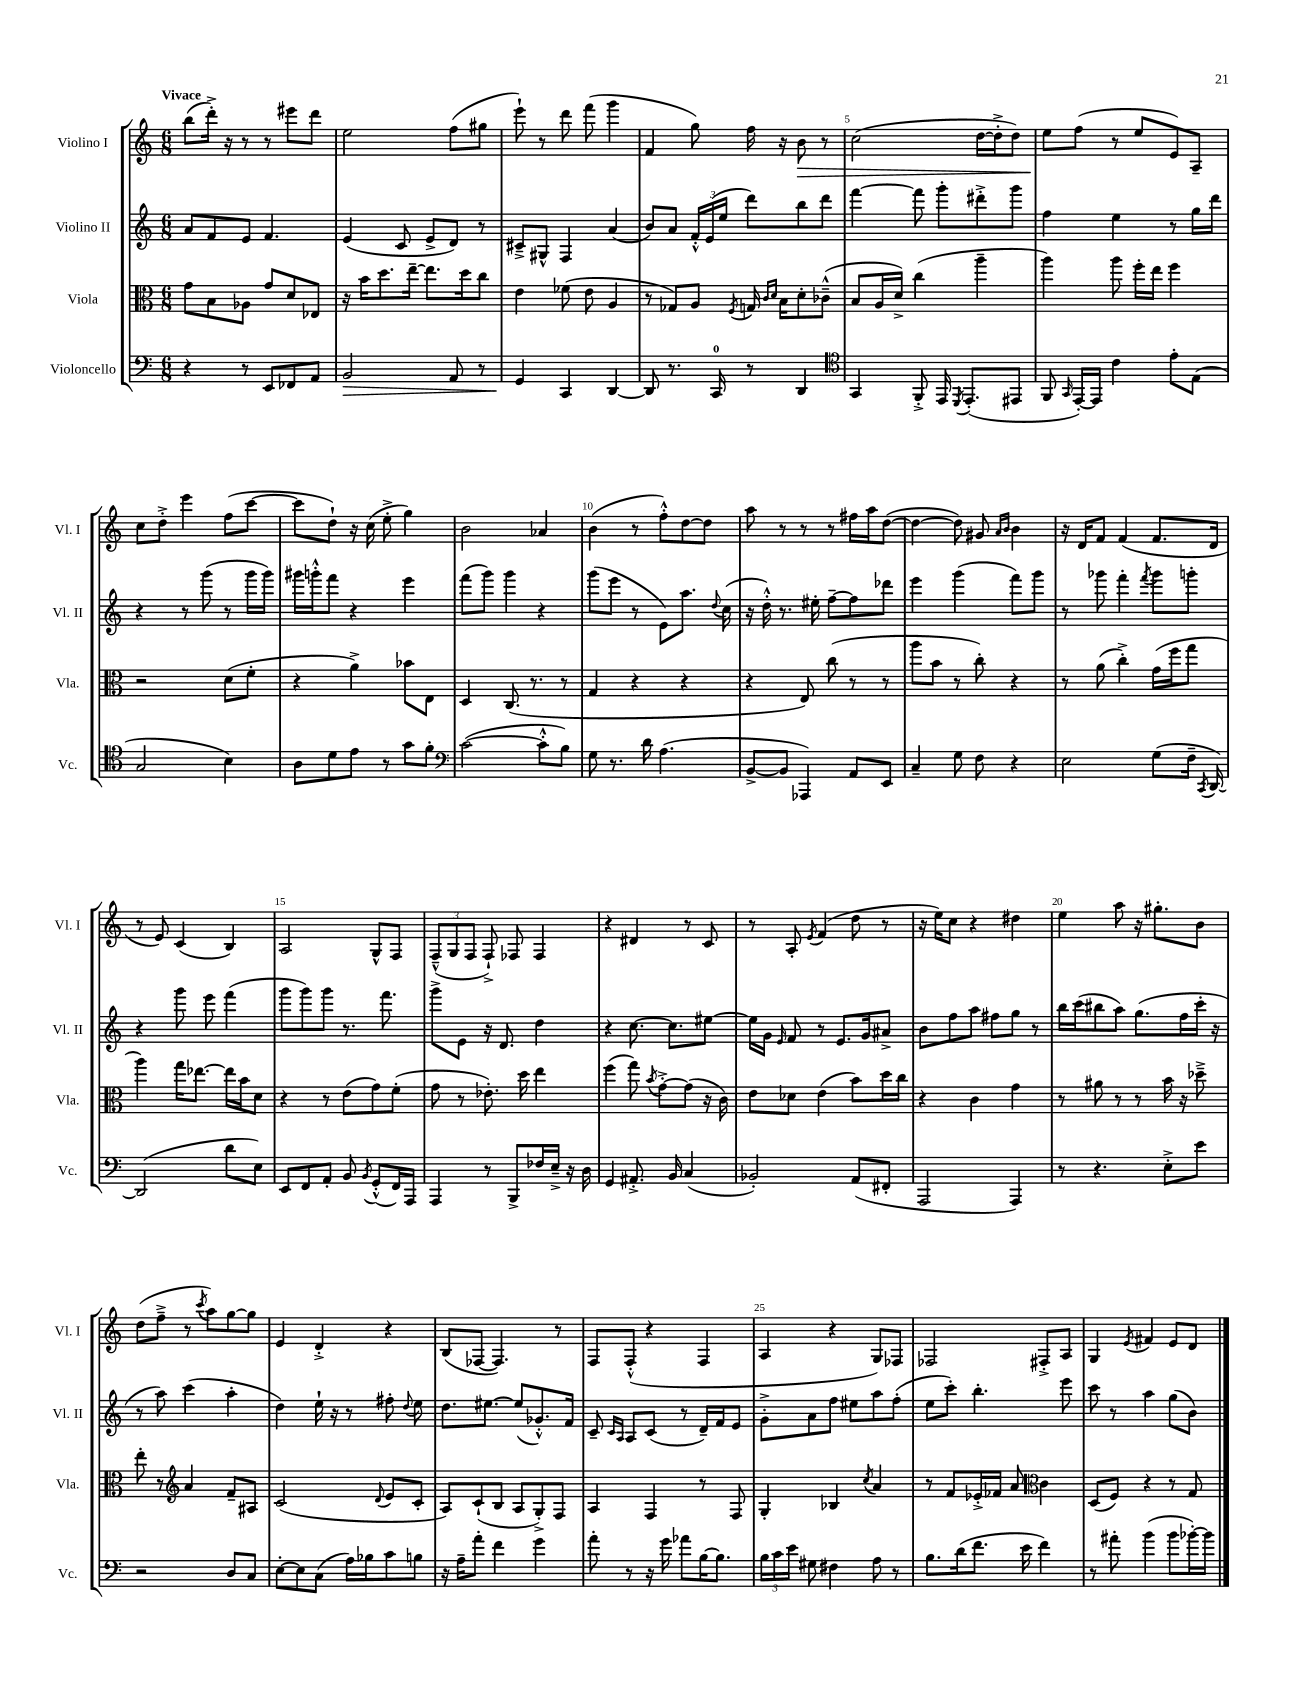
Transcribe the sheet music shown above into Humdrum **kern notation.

**kern	**kern	**kern	**kern
*staff4	*staff3	*staff2	*staff1
*clefF4	*clefC3	*clefG2	*clefG2
*k[]	*k[]	*k[]	*k[]
*M6/8	*M6/8	*M6/8	*M6/8
4r	8g\L	8a/L	(8bb\L
.	8B\	8f/	16ddd'^\Jk)
.	.	.	16r
8r	8A-\J	8e/J	8r
8EE/L	8g/L	4.f/	8r
8FF-/	8d/	.	8eee#\L
8AA/J	8E-/J	.	8ddd\J
=	=	=	=
2BB/	16r	(4e/	2ee\
.	16b\LK	.	.
.	8.dd\	.	.
.	.	8c/	.
.	[16ee~\Jk	.	.
.	8.ee\]L	8e^/L	.
8AA/	.	8d/J)	(8ff\L
.	16dd\k	.	.
8r	8cc\J	8r	8gg#\J
=	=	=	=
4GG/	4e\	8c#~^/L	8eee`\)
.	.	8G#^^/J	8r
4CC/	(8f-\	4F/	8ddd\
.	8e\	.	(8fff\
[4DD/	4A/	(4a/	4ggg\
=	=	=	=
8DD/]	8r	8b/L)	4f/
8.r	8G-/L)	8a/J	.
.	8A/J	24f'^^/LL	8gg\)
.	.	(24e/	.
16CC/	.	.	.
.	.	24ee/JJ	.
.	8qF/	.	.
8r	16G/	8ddd\L)	16ff\
.	16qqc/LL	.	.
.	16qqd/JJ	.	.
.	16B\LK	.	16r
4DD/	8d'\	8bb\	8b\
.	(8c-~^^\J	8ddd\J	8r
=	=	=	=
*clefC4	*	*	*
4GG/	8B/L	[4fff\	(2cc\
.	16A/L	.	.
.	16d^/JJ)	.	.
8FF'^/	(4cc\	8fff\]	.
16EE/	.	8ggg'\L	.
8qDD/	.	.	.
(8.EE'/L	.	.	.
.	4aa~\	8ddd#'^\	[16dd\LL
.	.	.	16dd'^\]J
8EE#/J	.	8ggg\J	8dd\J)
=	=	=	=
8FF/	4aa\)	4ff\	8ee\L
16qqGG/	.	.	.
[16EE'/LL)	.	.	(8ff\J
16EE/]JJ	.	.	.
4c\	8aa\	4ee\	8r
.	16ff'\LL	.	8ee/L
.	16ee\JJ	.	.
8e'\L	4ff\	8r	8e/)
(8E\J	.	16gg\LL	8A~/J
.	.	16ddd\JJ	.
=	=	=	=
2G/	2r	4r	8cc\L
.	.	.	8dd'^\J
.	.	8r	4eee\
.	.	(8ggg\	.
4B\)	(8d\L	8r	(8ff\L
.	8f'\J	16ggg\LL	[8ccc\J
.	.	16ggg\JJ)	.
=	=	=	=
8A\L	4r	16ggg#\LL	8ccc\]L
.	.	16ggg'^^\J	.
8d\	.	8fff\J	8dd`\J)
8e\J	4a^\)	4r	16r
.	.	.	(16cc\
8r	.	.	8ee'^\
8g\L	8b-\L	4eee\	4gg\)
8f'\J	8E\J	.	.
=	=	=	=
*clefF4	*	*	*
([2c\	4D/	(8fff\L	2b\
.	.	8ggg\J)	.
.	(8.C/	4ggg\	.
.	8.r	.	.
8c'^^\]L	.	4r	4a-/
8B\J)	8r	.	.
=	=	=	=
8G\	4G/	(8ggg\L	(4b\
8.r	.	8eee\J	.
.	4r	8r	8r
16d\	.	.	.
(4.A\	.	8e\L)	8ff'^^\L)
.	4r	8.aa\J	[8dd\
.	.	.	8dd\]J
.	.	8qqdd/	.
.	.	(16cc\	.
=	=	=	=
[8BB^/L	4r	16r	8aa\
.	.	16dd'^^\)	.
8BB/]J	.	8.r	8r
4AAA-/)	8E/)	.	8r
.	.	16ee#'\	.
.	(8cc\	[8ff~\L	8r
8AA/L	8r	8ff\]	16ff#\LL
.	.	.	16aa\J
8EE/J	8r	8ddd-\J	([8dd\J
=	=	=	=
4C~/	8aa\L	4eee\	4dd\_
.	8b\J	.	.
8G\	8r	(4ggg\	8dd\])
8F\	8cc'\)	.	8g#/
.	.	.	16qqa/LL
.	.	.	16qqb/JJ
4r	4r	8fff\L)	4b\
.	.	8ggg\J	.
=	=	=	=
2E\	8r	8r	16r
.	.	.	16d/LK
.	(8a\	8ggg-\	8f/J
.	4cc'^\)	4fff'\	(4f/
.	.	8qfff/	.
(8G\L	(16g\LL	8ggg-\L	8.f/L
.	16ff\J	.	.
16F~\Jk	8gg\J	8ggg'\J	.
8qCC/	.	.	.
[16DD/)	.	.	16d/Jk
=	=	=	=
(2DD/]	4aa\)	4r	8r
.	.	.	8e/)
.	16gg\LK	8ggg\	(4c/
.	[8.ee-\J	.	.
.	.	8eee\	.
8d\L	16ee-\]LL	(4fff\	4B/)
.	16b\J	.	.
8E\J)	8d\J	.	.
=	=	=	=
8EE/L	4r	8ggg\L	2A/
8FF/	.	8ggg\)	.
8AA'/J	8r	8ggg\J	.
8BB/	(8e\L	8.r	.
8qBB/	.	.	.
(8GG'^^/L	8g\)	.	8G^^/L
.	.	8.fff\	.
16FF/L)	(8f'\J	.	8F/J
16AAA/JJ	.	.	.
=	=	=	=
4AAA/	8g\	8ggg^\L	(12F~^^/L
.	.	.	12G/
.	8r	8e\J	.
.	.	.	12F/J
8r	8.e-'\)	16r	8F`^/)
.	.	8.d/	.
8BBB^/L	.	.	8F-/
.	16dd\	.	.
16F-/L	4ee\	4dd\	4F-/
16E~^/JJ	.	.	.
16r	.	.	.
16D\	.	.	.
=	=	=	=
4GG/	(4ff\	4r	4r
8.AA#'^/	8gg\)	[8.cc\	4d#/
.	8qb/	.	.
.	[8g'^\L	.	.
16BB/	.	8.cc\]L	.
(4C/	(8g\]J	.	8r
.	16r	[8ee#\J	8c/
.	16c\)	.	.
=	=	=	=
2BB-'/)	8e\L	16ee#\]LL	8r
.	.	16g\JJ	.
.	.	16qqe/	.
.	8d-\J	8f/	8A'/
.	.	.	8qe/
.	(4e\	8r	(4f/
.	.	8.e/L	.
(8AA/L	8b\L)	.	8dd\
.	.	16g/k	.
8FF#'/J	16dd\L	8a#^/J	8r
.	16cc\JJ	.	.
=	=	=	=
2AAA/	4r	8b\L	16r
.	.	.	16ee\LK)
.	.	8ff\	8cc\J
.	4c\	8aa\J	4r
.	.	8ff#\L	.
4AAA/)	4g\	8gg\J	4dd#\
.	.	8r	.
=	=	=	=
8r	8r	16bb\LL	4ee\
.	.	(16ccc\J	.
4.r	8a#\	8bb#\	.
.	8r	8aa\J)	8aa\
.	8r	(8.gg\L	16r
.	.	.	8.gg#'\L
8E'^\L	16b\	.	.
.	16r	16ff\L	.
8e\J	8dd-~^\	16ccc'\JJ	8b\J
.	.	16r	.
=	=	=	=
2r	8ee'\	8r	(8dd\L
.	8r	8aa\)	8ff~^\J
*	*clefG2	*	*
.	4a/	(4ccc\	8r
.	.	.	8qccc/
.	.	.	8aa\L)
8D/L	8f~/L	4aa'\	[8gg\
8C/J	8A#/J	.	8gg\]J
=	=	=	=
[8E'\L	(2c/	4dd\)	4e/
8E\]	.	.	.
(8C\J	.	16ee`\	4d'^/
.	.	16r	.
16A\LL)	.	8r	.
16B-\J	.	.	.
.	8qqd/	.	.
8c\	8e/L	8ff#'\	4r
.	.	8qqdd/	.
8B\J	8c'/J	8ee\	.
=	=	=	=
16r	8A/L)	8.dd\L	(8B/L
16A~\LK	.	.	.
8a'\J	(8c`/	.	[8F-/J
.	.	[8.ee#\J	.
4f\	8B/J	.	4.F-/])
.	8A/L	(8ee#/]L	.
4g\	8G'^/)	8.g-'^^/)	.
.	8F/J	.	8r
.	.	16f/Jk	.
=	=	=	=
8a'\	4A/	8c~/	8F/L
.	.	16qqc/LL	.
.	.	16qqA/JJ	.
8r	.	8A/L	(8F'^^/J
16r	4F/	(8c/J	4r
16g\	.	.	.
8a-\L	.	8r	.
[16B\K	8r	16d~/LL)	4F/
8.B\]J	.	16f/J	.
.	8F/	8e/J	.
=	=	=	=
24B\LL	4G'/	8g'^\L	4A/
24c\	.	.	.
24e\JJ	.	.	.
8G#\	.	8a\	.
4F#\	4B-/	8ff\J	4r
.	.	8ee#\L	.
.	8qcc/	.	.
8A\	4a/	8aa\	8G/L)
8r	.	(8ff'\J	8F-/J
=	=	=	=
8.B\L	8r	8ee\L	2F-/
.	8f/L	8ccc'\J)	.
(16d\k	.	.	.
8.f\J	16e-'^/L	4.bb'\	.
.	16f-/JJ	.	.
.	8a/	.	.
16e\	.	.	.
*	*clefC3	*	*
4f\)	4c\	.	8F#'^/L
.	.	8eee\	8A/J
=	=	=	=
8r	(8D/L	8ccc\	4G/
8a#'\	8F/J)	8r	.
.	.	.	8qe/
(4b\	4r	4aa\	4f#/
8b\L	8r	(8gg\L	8e/L
[16b-'\L)	8G/	8b\J)	8d/J
16b-\]JJ	.	.	.
==	==	==	==
*-	*-	*-	*-
